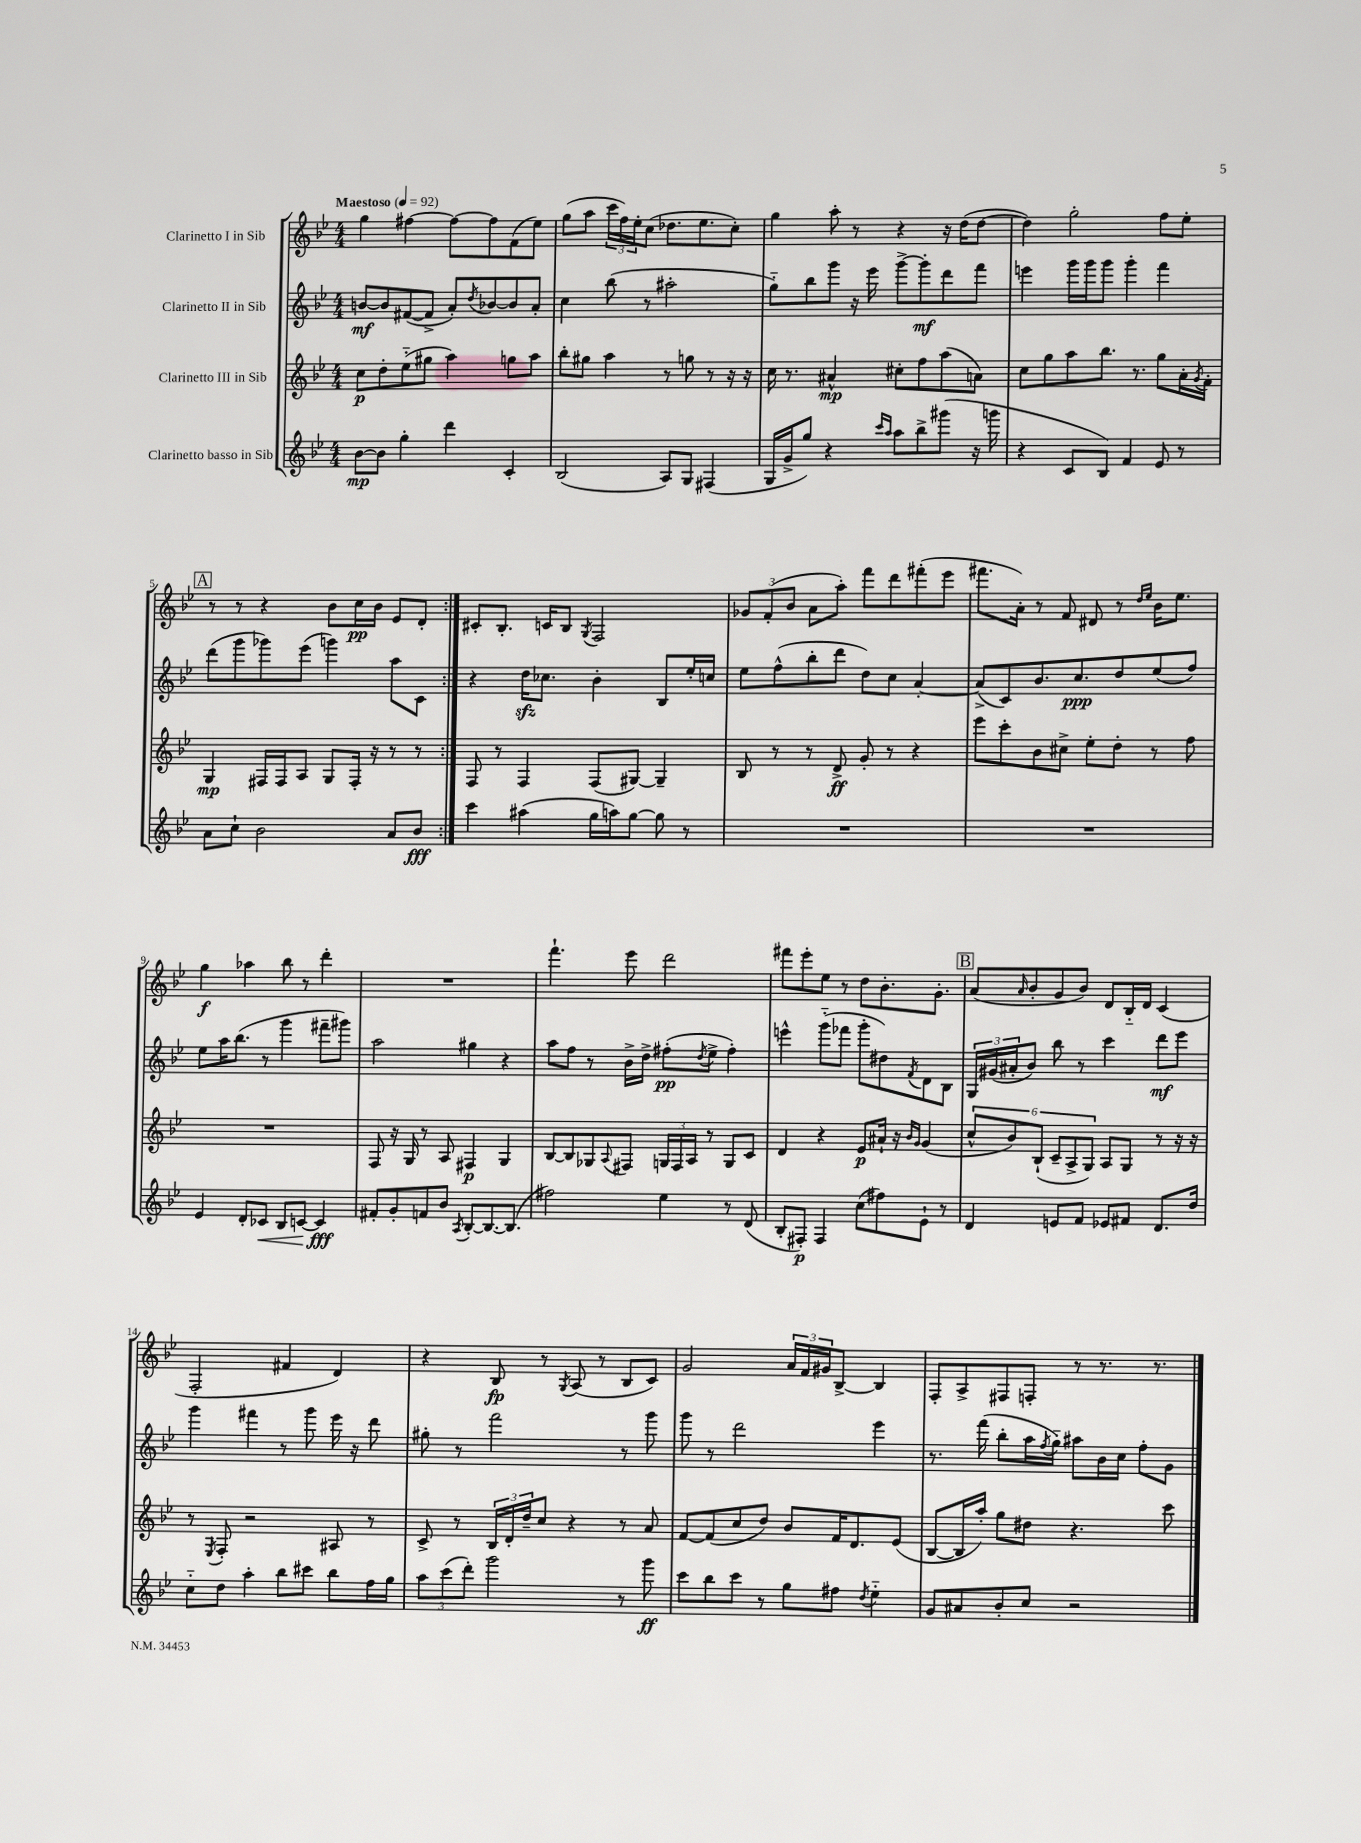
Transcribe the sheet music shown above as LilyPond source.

<<
\new StaffGroup <<
\new Staff = "s0" \with { instrumentName = "Clarinetto I in Sib" } {
    \clef treble \key bes \major \numericTimeSignature \time 4/4 \tempo "Maestoso" 4 = 92
    \repeat volta 2 { g''4 fis''4~ fis''8~ fis''8 f'8( ees''8) |
    g''8( a''8 \tuplet 3/2 { c'''16 f''16) ees''16-. } c''8( des''8. ees''8. c''8-.) |
    g''4 a''8-. r8 r4 r16 d''16( d''8~ |
    d''4) g''2-. f''8 ees''8-. |
    \mark \markup { \box "A" } r8 r8 r4 bes'8 c''16\pp bes'16 ees'8 d'8-. | }
    cis'8-. bes8.-. c'16 bes8 \acciaccatura { g8 } f2 |
    \tuplet 3/2 { ges'8 f'8-.( bes'8 } a'8 a''8-.) f'''8 d'''8 fis'''8-.( ees'''8 |
    fis'''8. a'16-.) r8 f'8 dis'8 r8 \grace { d''16 ees''16 } bes'16 ees''8. |
    g''4\f aes''4 bes''8 r8 d'''4-. |
    R1 |
    f'''4.-! ees'''8 d'''2 |
    fis'''8 ees'''8-. ees''8 r8 d''8 bes'8.-. g'8.-. |
    \mark \markup { \box "B" } a'8( \grace { a'16 } bes'8-. g'8 bes'8) d'8 bes16-_ d'16 c'4( |
    f2-. fis'4 d'4) |
    r4 bes8\fp r8 \acciaccatura { g8 } a8( r8 bes8 c'8) |
    g'2 \tuplet 3/2 { a'16 f'16 gis'16 } bes8~-> bes4 |
    f8-. a8-> fis8 f8-. r8 r8. r8. \bar "|." |
}
\new Staff = "s1" \with { instrumentName = "Clarinetto II in Sib" } {
    \clef treble \key bes \major \numericTimeSignature \time 4/4
    \repeat volta 2 { b'8~\mf b'8 fis'8~( fis'8-> a'8-.) \acciaccatura { d''8 } bes'8~ bes'8 a'8-. |
    c''4 bes''8( r8 ais''2-. |
    g''8-_) bes''8 g'''8 r16 ees'''16 g'''8~-> g'''8-.\mf d'''8 f'''8 |
    e'''4 g'''16 g'''16 g'''8 g'''4-. f'''4 |
    \mark \markup { \box "A" } d'''8( g'''8 ges'''8) ees'''8( g'''4) a''8 c'8 | }
    r4 d''16\sfz ces''8. bes'4-. bes8 ees''16-. c''16 |
    ees''8 f''8-^( bes''8-. d'''8 d''8) c''8 a'4~-. |
    a'8->( c'8) bes'8. c''8.\ppp d''8 ees''8( f''8) |
    ees''8 a''16 bes''8.( r8 g'''4 fis'''8-- gis'''8) |
    a''2 gis''4 r4 |
    a''8 f''8 r8 bes'16-> d''16-> fis''8-.\pp( \acciaccatura { d''8 } ees''8-> fis''4-.) |
    e'''4-^ g'''8-_( fes'''8 g'''8-. dis''8) \acciaccatura { f'8 } d'8 bes8 |
    \mark \markup { \box "B" } \tuplet 3/2 { g16 gis'16( ais'16-. } bes'8) bes''8 r8 c'''4 d'''8\mf ees'''8 |
    g'''4 fis'''4 r8 g'''8 ees'''16 r16 d'''8 |
    gis''8-. r8 f'''2 r8 g'''8 |
    g'''8 r8 d'''2 ees'''4 |
    r8. f'''16( bes''8-. a''16 \acciaccatura { f''8 } g''16-_) ais''8 bes'16 c''16 f''8-. g'8 \bar "|." |
}
\new Staff = "s2" \with { instrumentName = "Clarinetto III in Sib" } {
    \clef treble \key bes \major \numericTimeSignature \time 4/4
    \repeat volta 2 { c''8\p d''8-. ees''8-_( gis''8 a''4) g''8 a''8 |
    bes''8-. gis''8 a''4 r8 g''8 r8 r16 r16 |
    c''16 r8. ais'4-^\mp cis''8-. f''8 a''8( a'8) |
    c''8 g''8 a''8 bes''8. r8. g''8 a'16-. \acciaccatura { g'8 } f'16-. |
    \mark \markup { \box "A" } g4\mp fis16 fis16 a8 g8 fis16-. r16 r8 r8 | }
    f8 r8 f4 f8( gis8~) gis4-- |
    bes8 r8 r8 d'8->\ff g'8-. r8 r4 |
    ees'''8 c'''8-. bes'8 cis''8-> ees''8-. d''8-. r8 f''8 |
    R1 |
    f8 r16 g16 r8 a8 fis4\p g4 |
    bes8~ bes8 ges8 \appoggiatura { a8 } fis8 \tuplet 3/2 { g16 fis16 a16 } r8 g8 c'8 |
    d'4 r4 ees'8\p ais'16-! r16 \grace { bes'16 g'16 } g'4( |
    \mark \markup { \box "B" } \tuplet 6/4 { c''8-^ bes'8) bes8-!( c'8-- a8-> g8) } a8 g8 r8 r16 r16 |
    r8 \acciaccatura { ees8 } f8-. r2 ais8 r8 |
    c'8-> r8 \tuplet 3/2 { bes16 d'16-. d''16-- } c''8 r4 r8 a'8 |
    f'8~ f'8( c''8 d''8) bes'8 f'16 d'8. ees'8( |
    bes8~ bes16 a''16-.) g''8 dis''8 r4. c'''8 \bar "|." |
}
\new Staff = "s3" \with { instrumentName = "Clarinetto basso in Sib" } {
    \clef treble \key bes \major \numericTimeSignature \time 4/4
    \repeat volta 2 { bes'8~\mp bes'8 g''4-. d'''4 c'4-. |
    bes2( a8) g8 fis4( |
    g16 g'16-> g''8) r4 \grace { c'''16 a''16 } a''8 bes''8-> gis'''8( r16 g'''16 |
    r4 c'8 bes8) f'4 ees'8 r8 |
    \mark \markup { \box "A" } a'8 c''8-! bes'2 a'8 bes'8\fff | }
    c'''4 ais''4( g''16 a''16) g''8~ g''8 r8 |
    R1 |
    R1 |
    ees'4 d'8-. ces'8\< bes8 c'8~ c'4\fff\! |
    fis'8-. g'8-. f'8 bes'8 \acciaccatura { a8 } bes8~-. bes8.~ bes8.( |
    fis''2) ees''4 r8 d'8( |
    bes8-. fis8-.\p) fis4 c''8( fis''8) ees'8-! r8 |
    \mark \markup { \box "B" } d'4 e'8 f'8 ees'8 fis'8 d'8. d''16 |
    c''8-_ d''8 a''4-. bes''8 cis'''8 bes''8 f''16 g''16 |
    \tuplet 3/2 { a''8 c'''8( d'''8-.) } g'''2 r8 g'''8\ff |
    c'''8 bes''8 c'''8 r8 g''8 fis''8 \acciaccatura { d''8 } ees''4-_ |
    g'8 ais'8 bes'8-. c''8 r2 \bar "|." |
}
>>
>>
